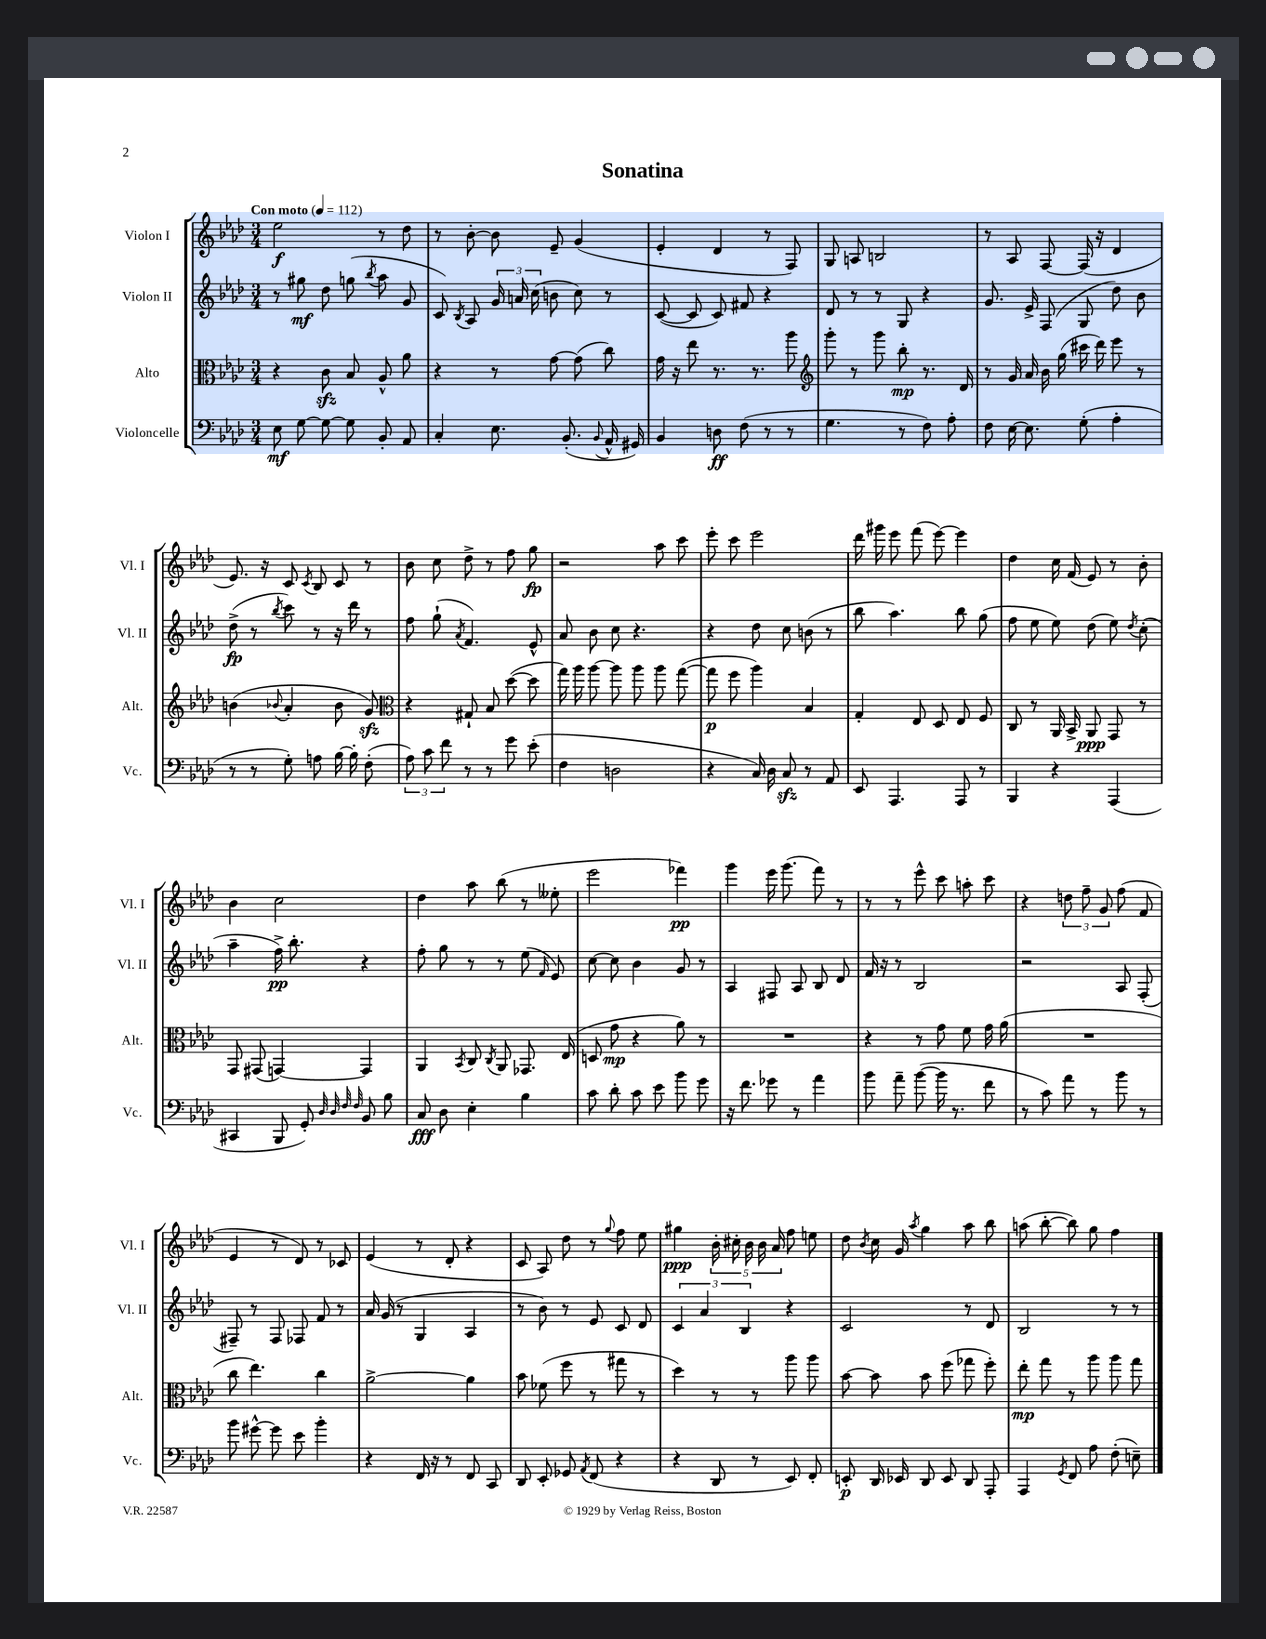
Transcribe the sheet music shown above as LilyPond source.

\header { title = "Sonatina" }
<<
\new StaffGroup <<
\new Staff = "s0" \with { instrumentName = "Violon I" shortInstrumentName = "Vl. I" } {
    \clef treble \key aes \major \numericTimeSignature \time 3/4 \tempo "Con moto" 4 = 112
    \autoBeamOff ees''2\f r8 des''8 |
    r8 bes'8~-. bes'8 ees'8-- g'4( |
    ees'4-. des'4 r8 f8) |
    g8 a8 b2 |
    r8 aes8 f8~ f16( r16 des'4 |
    ees'8.) r16 c'8 \acciaccatura { c'8 } bes8 c'8 r8 |
    bes'8 c''8 des''8-> r8 f''8 g''8\fp |
    r2 aes''8 c'''8 |
    ees'''8-. c'''8 ees'''2 |
    des'''16 gis'''16 ees'''8 f'''8( ees'''8~) ees'''4 |
    des''4 c''16 f'16( ees'8) r8 bes'8-. |
    bes'4 c''2 |
    des''4 aes''8 bes''8( r8 eeses''8-. |
    ees'''2 fes'''4\pp) |
    g'''4 ees'''16 g'''8.( f'''8) r8 |
    r8 r8 ees'''8-^ c'''8 a''8-. c'''8 |
    r4 \tuplet 3/2 { d''8 f''8-- g'8 } f''8( f'8 |
    ees'4 r8 des'8) r8 ces'8 |
    ees'4( r8 des'8-. r4 |
    c'8 aes8) des''8 r8 \appoggiatura { g''8 } f''8 ees''8 |
    gis''4\ppp \tuplet 5/4 { bes'16-. cis''16-. bes'16 bes'16 aes'16 } f''8 e''8 |
    des''8 \acciaccatura { bes'8 } c''16 g'16 \acciaccatura { aes''8 } g''4 aes''8 bes''8 |
    a''8( bes''8~-. bes''8) g''8 f''4 \bar "|." |
}
\new Staff = "s1" \with { instrumentName = "Violon II" shortInstrumentName = "Vl. II" } {
    \clef treble \key aes \major \numericTimeSignature \time 3/4
    \autoBeamOff r8 gis''8\mf des''8 g''8( \acciaccatura { bes''8 } aes''8 g'8 |
    c'8) \acciaccatura { bes8 } aes8 \tuplet 3/2 { g'16 a'16 c''16( } b'8 c''8) r8 |
    c'8~( c'8 c'8) fis'8 r4 |
    des'8 r8 r8 g8 r4 |
    g'8. ees'16-> f8( g8 des''8) bes'8 |
    des''8->\fp( r8 \acciaccatura { bes''8 } c'''8) r8 r16 des'''16 r8 |
    f''8 g''8-!( \acciaccatura { aes'8 } f'4.) ees'8-^ |
    aes'8 bes'8 c''8 r4. |
    r4 des''8 c''8 b'8( r8 |
    bes''8 aes''4.) bes''8 g''8( |
    f''8 ees''8 ees''8) des''8( ees''8) \acciaccatura { des''8 } c''8-.( |
    aes''4-- f''16->\pp) bes''8.-. r4 |
    f''8-. g''8 r8 r8 ees''8( \grace { f'16 } ees'8) |
    c''8~ c''8 bes'4 g'8 r8 |
    aes4 fis8 aes8 bes8 des'8 |
    f'16 r16 r8 bes2 |
    r2 aes8 f8-.( |
    fis8--) r8 fis8 fes8 f'8 r8 |
    aes'16 g'16( r8 g4 aes4 |
    r8 bes'8) r8 ees'8 c'8 des'8 |
    \tuplet 3/2 { c'4 aes'4 bes4 } r4 |
    c'2 r8 des'8 |
    bes2 r8 r8 \bar "|." |
}
\new Staff = "s2" \with { instrumentName = "Alto" shortInstrumentName = "Alt." } {
    \clef alto \key aes \major \numericTimeSignature \time 3/4
    \autoBeamOff r4 c'8\sfz bes8 aes8-^ aes'8 |
    r4 r8 g'8~ g'8( c''8) |
    g'16 r16 ees''8 r8. r8. aes''8 |
    \clef treble g'''8-. r8 g'''8 bes''8-.\mp r8. des'16 |
    r8 g'16 aes'16 bes'16 g''16( cis'''16 des'''16) ees'''8 r8 |
    b'4( \appoggiatura { bes'8 } aes'4-. bes'8 g'8\sfz) |
    \clef alto r4 gis8-! bes8 des''8~( des''8 |
    g''16) aes''16 aes''8~ aes''8 aes''8 aes''8 g''8~( |
    g''8\p f''8 aes''4) bes4 |
    g4-. ees8 des8 ees8 f8 |
    c8 r8 aes,16 bes,16-> aes,8\ppp g,8 r8 |
    g,8 gis,8( g,4~) g,4 |
    aes,4 \acciaccatura { bes,8 } c8 \acciaccatura { c8 } aes,8 ges,8. ees16( |
    d8 g'8\mp r4 aes'8) r8 |
    R2. |
    r4 r8 g'8 f'8 g'16 aes'16( |
    R2. |
    c''8 ees''4.) c''4 |
    aes'2~-> aes'4 |
    bes'8 fes'8( f''8 r8 gis''8 r8 |
    des''4) r8 r8 aes''8 aes''8 |
    bes'8~ bes'8 bes'8 f''8( ges''8 f''8-.) |
    ees''8-.\mp g''8 r8 aes''8 aes''8 g''8 \bar "|." |
}
\new Staff = "s3" \with { instrumentName = "Violoncelle" shortInstrumentName = "Vc." } {
    \clef bass \key aes \major \numericTimeSignature \time 3/4
    \autoBeamOff ees8\mf g8~ g8~ g8 bes,8-. aes,8 |
    c4-. ees8. bes,8.-.( \appoggiatura { bes,8 } aes,16-^ gis,16) |
    bes,4 d8\ff f8( r8 r8 |
    g4. r8 f8) aes8-. |
    f8 ees16~ ees8. g8-.( aes4-. |
    r8 r8 g8-.) a8 bes16~ bes16-. f8-.( |
    \tuplet 3/2 { aes8) c'8 f'8 } r8 r8 g'8 ees'8-.( |
    f4 d2 |
    r4 c16) des16 c8\sfz r8 aes,8 |
    ees,8 aes,,4. aes,,8 r8 |
    bes,,4 r4 aes,,4( |
    cis,4 bes,,8 g,8-.) \grace { des32 des32 f32 f32 } bes,8 bes8 |
    c8\fff des8 ees4-. bes4 |
    c'8 des'8-. c'8 ees'8 bes'8 g'8 |
    r16 f'8. ges'8 r8 aes'4 |
    bes'8 aes'8-- bes'8~( bes'16 r8. f'8 |
    r8 c'8) aes'8 r8 bes'8 r8 |
    bes'8 gis'8~-^ gis'8 ees'8 bes'4-. |
    r4 f,16 r16 r8 f,8 c,8 |
    des,8 ees,8-. ges,8 \acciaccatura { aes,8 } f,8( r4 |
    r4 des,8 r8 ees,8) f,8-. |
    e,8-.\p des,16 ees,16 des,8 ees,8 des,8 aes,,8-. |
    aes,,4 \acciaccatura { g,8 } f,8 aes8 f8-.( e8--) \bar "|." |
}
>>
>>
\layout { \context { \Score \remove "Bar_number_engraver" } }
